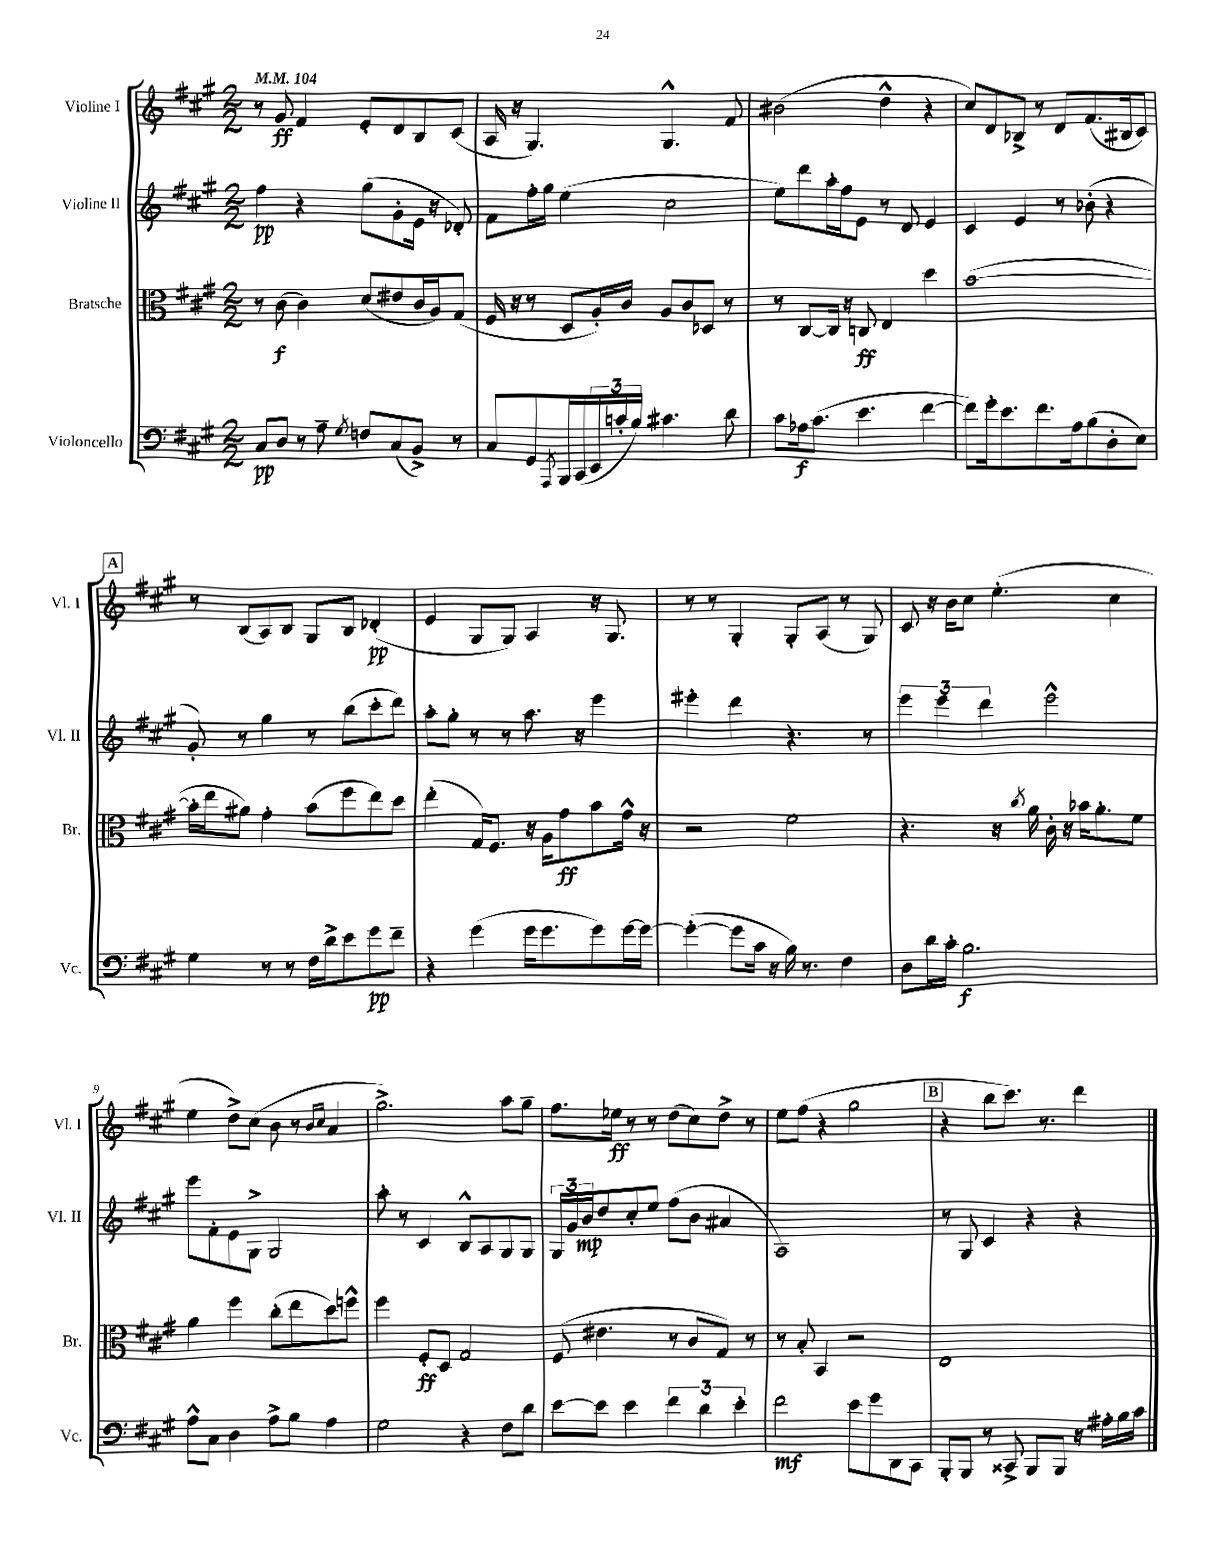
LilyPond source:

<<
\new StaffGroup <<
\new Staff = "s0" \with { instrumentName = "Violine I" shortInstrumentName = "Vl. I" } {
    \clef treble \key a \major \numericTimeSignature \time 2/2 \tempo 4 = 104
    r8 gis'8\ff fis'4 e'8-. d'8 b8 cis'8( |
    a16 r16 gis4.) gis4.-^ fis'8 |
    bis'2( d''4-^ r4 |
    cis''8) d'8 bes8-> r8 d'8 fis'8.( bis16 cis'8) |
    \mark \markup { \box "A" } r8 b8( a8) b8 gis8 b8 des'4-.\pp( |
    e'4 gis8 gis8) a4 r16 gis8. |
    r8 r8 gis4-. gis8-. a8( r8 gis8) |
    cis'8 r16 b'16 cis''8 e''4.-.( cis''4 |
    e''4 d''8->) cis''8( b'8 r8 \grace { b'16 cis''16 } a'4 |
    gis''2.->) a''8 gis''8-- |
    fis''8. ees''16\ff r8 r8 d''8( cis''8) d''8-> r8 |
    e''8 fis''8( r4 gis''2 |
    \mark \markup { \box "B" } r4 b''8 cis'''8.) r8. d'''4 \bar "|." |
}
\new Staff = "s1" \with { instrumentName = "Violine II" shortInstrumentName = "Vl. II" } {
    \clef treble \key a \major \numericTimeSignature \time 2/2
    fis''4\pp r4 gis''8( gis'8-. e'16 r16 des'8-.) |
    fis'8 fis''16-. gis''16 e''4( cis''2 |
    e''8) d'''8 a''16-. fis''16 e'8 r8 d'8 e'4 |
    cis'4 e'4 r8 bes'8-.( r4 |
    \mark \markup { \box "A" } gis'8-.) r8 gis''4 r8 b''8( cis'''8-. d'''8) |
    a''8-. gis''8-. r8 r8 a''8. r16 e'''4 |
    eis'''4-. d'''4 r4. r8 |
    \tuplet 3/2 { e'''4 e'''4 d'''4 } e'''2-^ |
    e'''8 fis'8-. e'8 gis8-> gis2 |
    a''8-. r8 cis'4 b8-^ a8 gis8 gis8 |
    \tuplet 3/2 { gis16 gis'16 b'16\mp } d''8 cis''8-. e''8 fis''8( b'8 ais'4 |
    a1) |
    \mark \markup { \box "B" } r8 gis8 cis'4 r4 r4 \bar "|." |
}
\new Staff = "s2" \with { instrumentName = "Bratsche" shortInstrumentName = "Br." } {
    \clef alto \key a \major \numericTimeSignature \time 2/2
    r8 cis'8\f( cis'4) d'8( eis'8 cis'16 a16) gis8( |
    fis16 r16 r8 d8 a16-.) cis'16 a8 cis'8 des8 r8 |
    r8 cis8~ cis16 r16 c8\ff e4 d''4 |
    b'1~( |
    \mark \markup { \box "A" } b'16-. e''16 ais'8) gis'4-. b'8( fis''8 e''8) d''8 |
    e''4-.( gis16) fis8. r16 a16 gis'8\ff b'8 gis'16-^ r16 |
    r2 fis'2 |
    r4. r16 \acciaccatura { cis''8 } a'16 cis'16-. r16 bes'16 a'8.-. fis'8 |
    a'4 fis''4 cis''8-.( e''8 d''8) f''8-^ |
    fis''4 fis8-.\ff d8 gis2 |
    fis8( eis'4. r8 cis'8 gis8) r8 |
    r8 b8-. b,4 r2 |
    \mark \markup { \box "B" } e1 \bar "|." |
}
\new Staff = "s3" \with { instrumentName = "Violoncello" shortInstrumentName = "Vc." } {
    \clef bass \key a \major \numericTimeSignature \time 2/2
    cis8\pp d8 r8 a8-- \acciaccatura { gis8 } f8 cis8( b,8->) r8 |
    cis8 gis,8 \acciaccatura { a,,8 } b,,16 cis,16( \tuplet 3/2 { e,16 c'16-. b16) } cis'4. d'8 |
    cis'8 aes16\f cis'8.( e'4. fis'4~ |
    fis'8) gis'16-. e'8. fis'8. a16 b8( d8-. e8) |
    \mark \markup { \box "A" } gis4 r8 r8 fis16 d'16-> e'8 gis'8\pp fis'8-- |
    r4 gis'4( gis'16 gis'8. gis'8) gis'16~ gis'16~ |
    gis'4~-.( gis'8 cis'16 r16 b16) r8. fis4 |
    d8 d'16 cis'16-. b2.\f |
    a8-^ cis8 d4 a8-> b8 a4 |
    gis2 r4 fis8 d'8 |
    e'8~ e'8 e'4 \tuplet 3/2 { fis'4 d'4 e'4-. } |
    fis'2\mf e'8 gis'8 d,8 cis,8 |
    \mark \markup { \box "B" } b,,8-. b,,8 r8 cisis,8-> b,,8 b,,8 r16 ais16-. b16 cis'16 \bar "|." |
}
>>
>>
